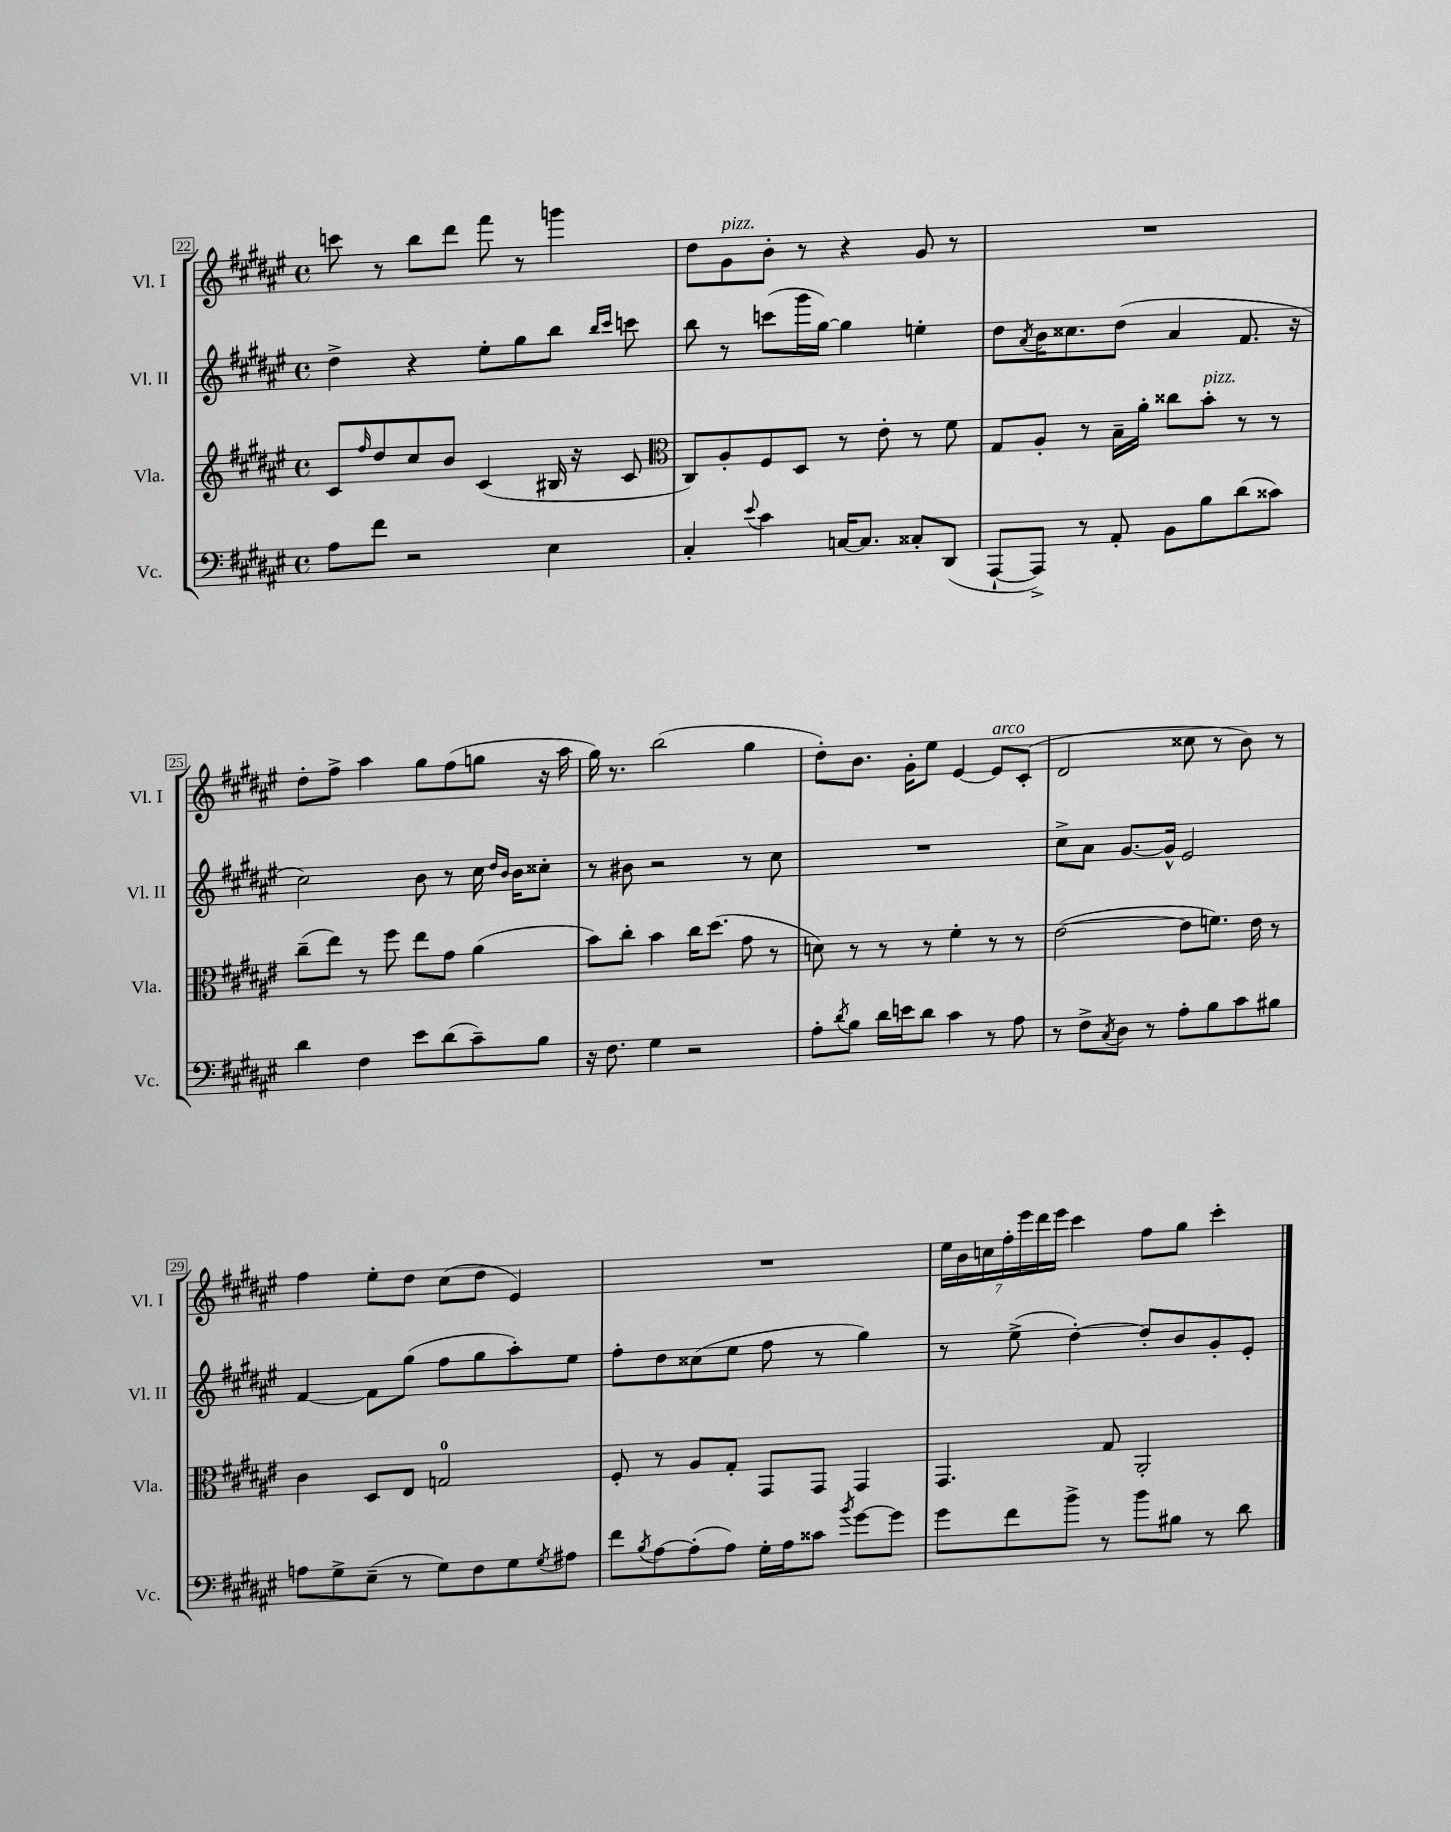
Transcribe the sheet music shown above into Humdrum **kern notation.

**kern	**kern	**kern	**kern
*part4	*part3	*part2	*part1
*staff4	*staff3	*staff2	*staff1
*I"Vc.	*I"Vla.	*I"Vl. II	*I"Vl. I
*I'Vc.	*I'Vla.	*I'Vl. II	*I'Vl. I
*clefF4	*clefG2	*clefG2	*clefG2
*k[f#c#g#d#a#e#]	*k[f#c#g#d#a#e#]	*k[f#c#g#d#a#e#]	*k[f#c#g#d#a#e#]
*M4/4	*M4/4	*M4/4	*M4/4
*met(c)	*met(c)	*met(c)	*met(c)
=22	=22	=22	=22
8A#\L	8c#/L	4dd#^\	8cccn\
.	16qqff#/	.	.
8f#\J	8dd#/	.	8r
2r	8cc#/	4r	8bb\L
.	8b/J	.	8ddd#\J
.	(4c#/	8ee#'\L	8fff#\
.	.	8gg#\	8r
4E#\	16B#X/	8bb\J	4gggn\
.	16r	.	.
.	.	16qqbb/LL	.
.	.	16qqccc#/JJ	.
.	8c#/	8cccn\	.
=23	=23	=23	=23
*	*clefC3	*	*
4C#'/	8C#/L)	8bb\	8dd#\L
!	!	!	!LO:TX:a:i:t=pizz.
.	8A#'/	8r	8g#\
8qqe#/	.	.	.
4c#\	8F#/	(8cccn\L	8b'\J
.	8D#/J	16ggg#\L	8r
.	.	[16gg#\JJ)	.
[16Cn/KL	8r	4gg#\]	4r
8.C/J]	.	.	.
.	8e#'\	.	.
8C##X'/L	8r	4een'\	8g#/
(8DD#/J	8f#\	.	8r
=24	=24	=24	=24
[8AAA#`/L	8G#/L	8dd#\L	1r
.	.	8qa#/	.
8AAA#^/J])	8A#'/J	16b\K	.
.	.	8.cc##X\	.
8r	8r	.	.
8AA#'/	16B~\LL	(8dd#\J	.
.	16a#'\JJ	.	.
8BB\L	8cc##X\L	4a#/	.
!	!LO:TX:a:i:t=pizz.	!	!
8B\	8b'\J	.	.
(8d#\	8r	8.f#/	.
8c##X\J)	8r	.	.
.	.	16r	.
!!LO:LB:g=z
=25	=25	=25	=25
4d#\	(8cc#~\L	2cc#\)	8dd#'\L
.	8ee#\J)	.	8ff#^\J
4F#\	8r	.	4aa#\
.	8ff#\	.	.
8e#\L	8ee#\L	8b\	8gg#\L
(8d#\	8g#\J	8r	(8ff#\
8c#~\)	(4a#\	16cc#\	8ggn\J
.	.	16qqdd#/LL	.
.	.	16qqb/JJ	.
.	.	16b\KL	.
8B\J	.	8cc##X'\J	16r
.	.	.	16aa#\
=26	=26	=26	=26
16r	8b\L)	8r	16gg#\)
8.F#\	.	.	8.r
.	8cc#'\J	8b#X\	.
4G#\	4b\	2r	(2bb\
2r	16cc#\KL	.	.
.	(8.dd#\J	.	.
.	8g#\	8r	4gg#\
.	8r	8cc#\	.
=27	=27	=27	=27
8A#'\L	8dn\)	1r	8dd#'\L)
8qd#/	.	.	.
8B\J	8r	.	8.b\J
16d#\LL	8r	.	.
16en\J	.	.	16g#'\KL
8d#\J	8r	.	8ee#\J
4c#\	4f#'\	.	[4e#/
!	!	!	!LO:TX:a:i:t=arco
8r	8r	.	8e#/L]
8A#\	8r	.	(8c#'/J
=28	=28	=28	=28
8r	([2e#\	8cc#^\L	2d#/
8F#^\L	.	8a#\J	.
8qC#/	.	.	.
8D#\J	.	[8.g#/L	.
8r	.	.	.
.	.	16g#^^/Jk]	.
8A#'\L	8e#\L]	2e#/	8cc##X\
8B\	8.fn\J)	.	8r
8c#\	.	.	8b\)
.	16e#\	.	.
8B#X\J	8r	.	8r
!!LO:LB:g=z
=29	=29	=29	=29
8An\L	4c#\	[4f#/	4ff#\
8G#^\	.	.	.
(8E#~\J	8D#/L	8f#\L]	8ee#'\L
8r	8E#/J	(8gg#\J	8dd#\J
8G#\L)	2Gn/	8ff#\L	(8cc#\L
8F#\	.	8gg#\	8dd#\J
8G#\	.	8aa#'\)	4e#/)
8qG#/	.	.	.
8A#X\J	.	8ee#\J	.
=30	=30	=30	=30
8f#\L	8F#'/	8ff#'\L	1r
8qB/	.	.	.
[8A#\	8r	8dd#\	.
(8A#'\]	8A#/L	(8cc##X\	.
8A#\J)	8G#'/J	8ee#\J	.
16G#'\LL	8GG#/L	8ff#\	.
16A#\J	.	.	.
8c##X\J	8GG#/J	8r	.
8qb/	.	.	.
[8g#\L	4GG#/	4gg#\)	.
8g#\J]	.	.	.
=31	=31	=31	=31
8g#\L	4.GG#/	8r	28ee#\LL
.	.	.	28b\
.	.	.	28ccn\
.	.	.	28ff#'\
8f#\	.	(8ee#^\	.
.	.	.	28eee#\
.	.	.	28ddd#\
.	.	.	28eee#\JJ
8b^\J	.	[4dd#'\)	4ccc#\
8r	8G#/	.	.
8b\L	2AA#'/	8dd#'/L]	8ff#\L
8B#X\J	.	8b/	8gg#\J
8r	.	8g#'/	4ccc#'\
8d#\	.	8e#'/J	.
==	==	==	==
*-	*-	*-	*-
